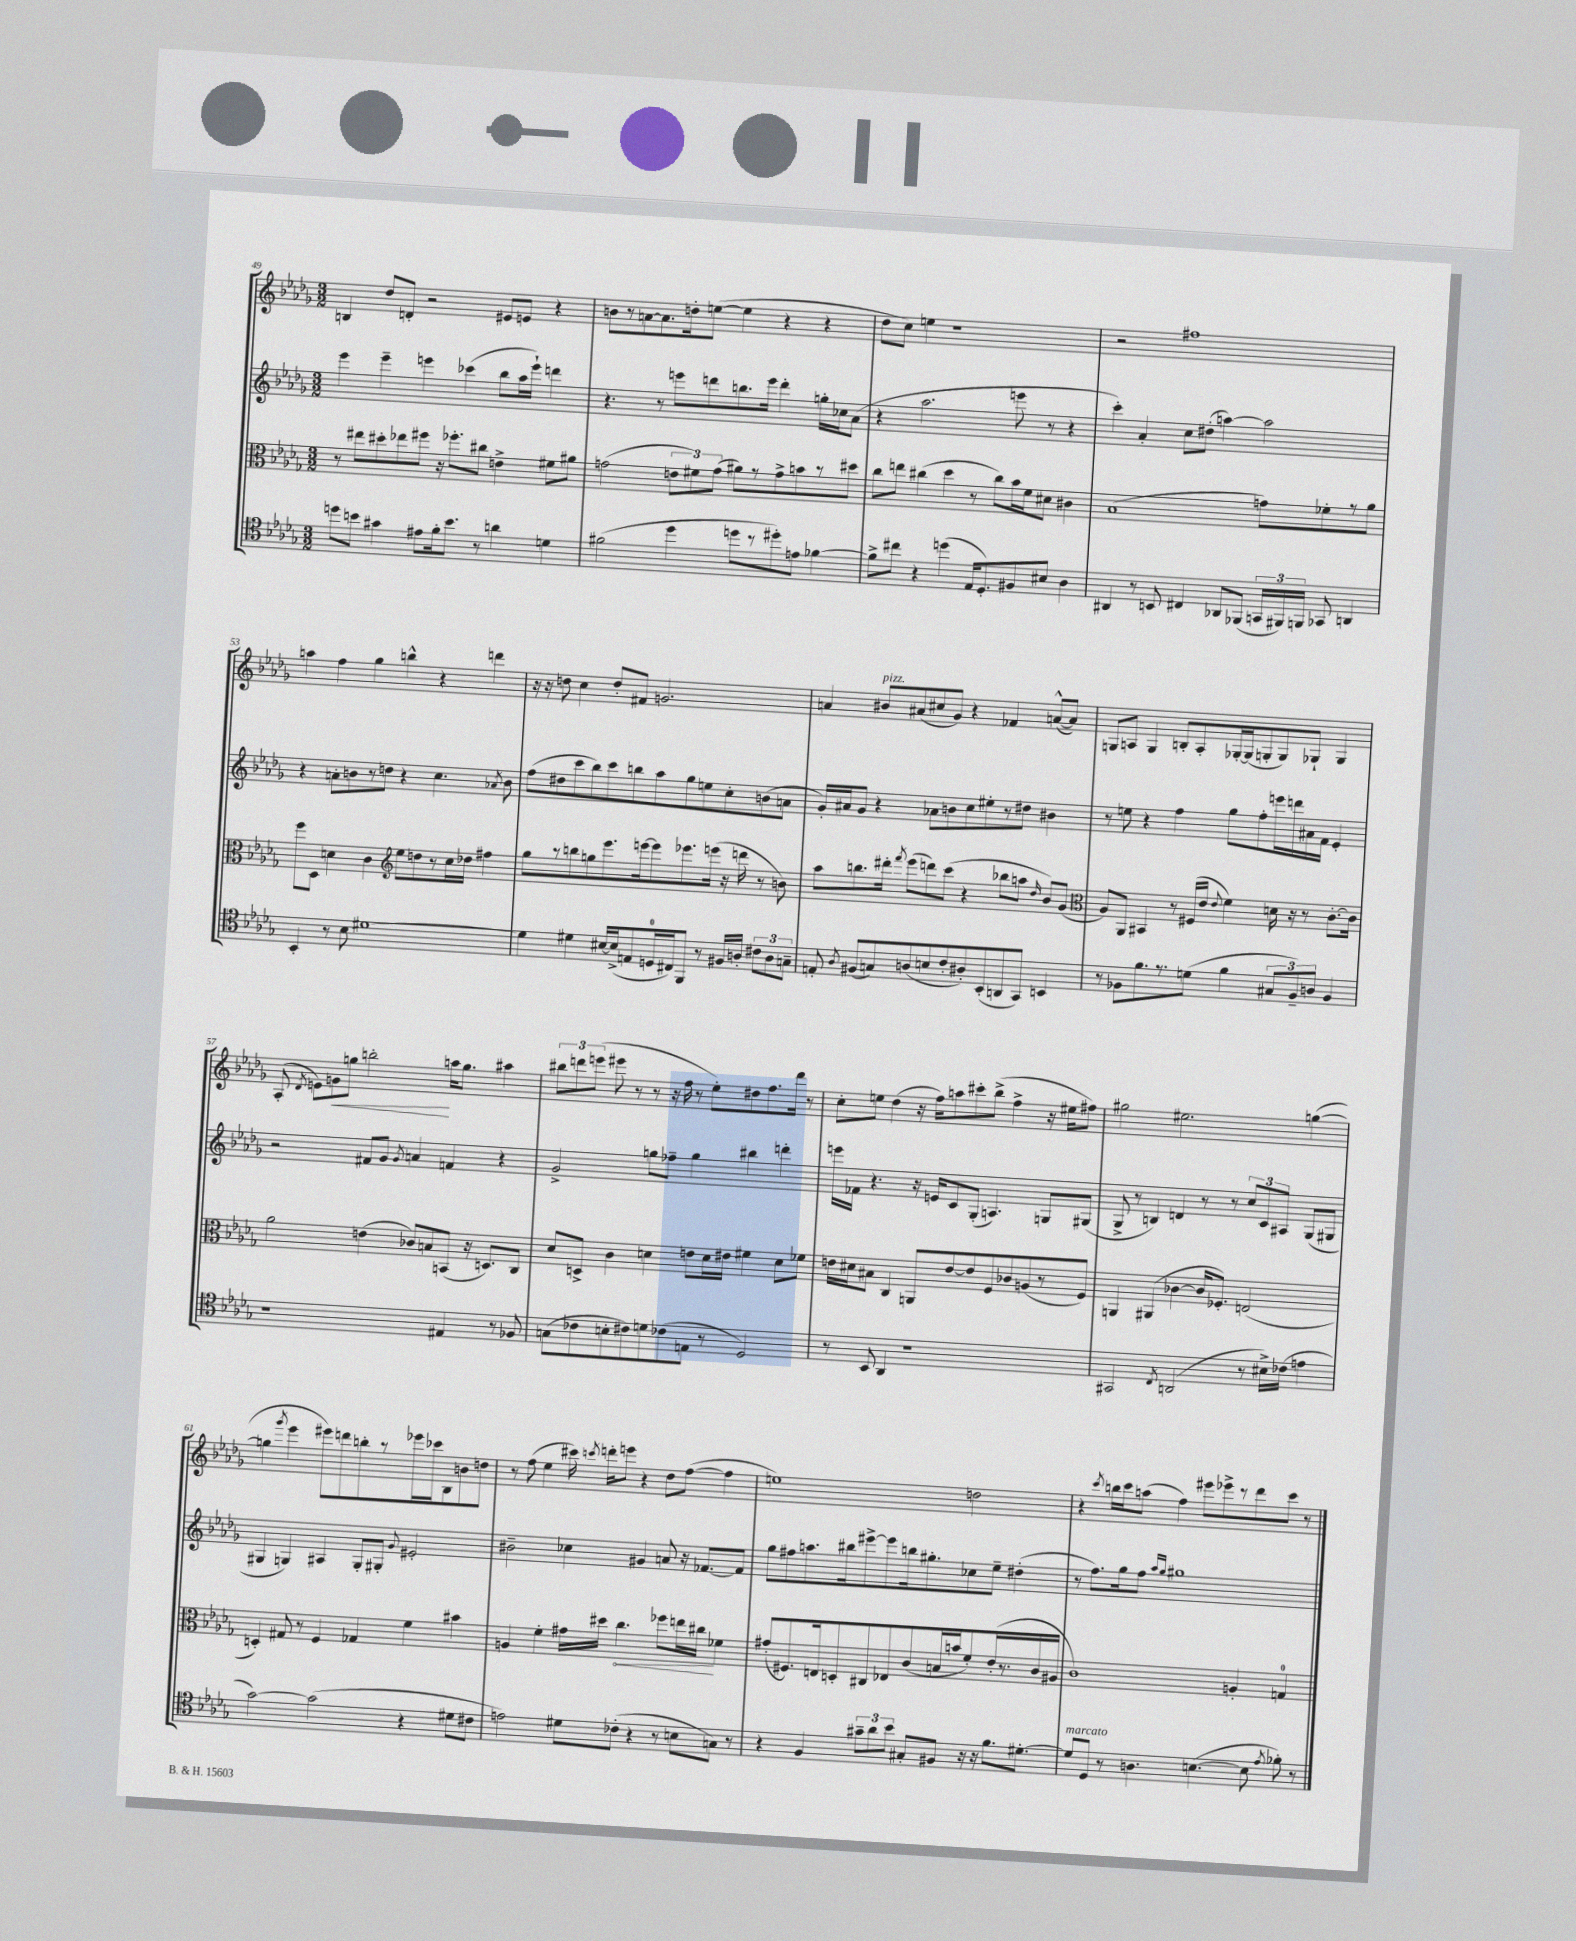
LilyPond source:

<<
\new StaffGroup <<
\new Staff = "s0" {
    \clef treble \key des \major \numericTimeSignature \time 3/2
    \autoBeamOff b4 des''8[ d'8]-. r2 eis'8[ e'8] r4 |
    b'8[ r8 a'8~ a'8. d''16-. e''8]~( e''4 r4 r4 |
    des''8[ c''8]) e''4 r1 |
    r2 fis''1 |
    a''4 f''4 ges''4 b''4-^ r4 d'''4 |
    r16 r16 d''8 c''4 d''8[-. fis'8] g'2. |
    a'4 bis'8[^\markup { \italic "pizz." } ais'8( cis''8 ges'8]) r4 fes'4 a'8[~-^( a'8]) |
    g8[ a8] g4 b8[-. a8-. ges16~-. ges16( g8-. g8) ges8]-! ges4 |
    aes8-.( \acciaccatura { des'8 } e'8[) g'8\< g''8] b''2-.\! a''16[ g''8.] ais''4 |
    \tuplet 3/2 { bis''8[ d'''8 e'''8]( } eis'''8 r8 r8 r16 f''16 r8 ees''8[-.) dis''8 f''8. d'''16] r8 |
    c''8[-. e''8] des''4( r16 f''16[) a''8 cis'''8-. bes''8]->( f''4-> r16 eis''16[ fis''8]) |
    gis''2 eis''2. g''4~( |
    g''4 \acciaccatura { ges'''8 } ees'''4 eis'''8[) d'''8 b''8-. r8 ees'''16 ces'''16 bes8 b'8 d''8] |
    r8 f''8( ees''4 cis'''16) \acciaccatura { c'''8 } d'''16[-. e'''8] r4 des''8[ f''8]~( f''4 |
    e''1) d''2 |
    r4 \acciaccatura { c'''8 } b''16[ c'''16 a''8]( f''4) eis'''8[ ees'''8-> r8 des'''8 c'''8] r8 \bar "|." |
}
\new Staff = "s1" {
    \clef treble \key des \major \numericTimeSignature \time 3/2
    \autoBeamOff ees'''4 ees'''4-- e'''4 ces'''4( bes''8[ aes''16 e'''16]-!) d'''4 |
    r4. r8 e'''8[ d'''8 b''8. e'''16] d'''4-. g''16[-. ces''16 aes'8]( |
    r4 aes''2. e'''8 r8 r4 |
    c'''4-.) aes'4-. c''8[ dis''8]-.( a''4~) a''2 |
    r4 a'8[-. b'8 r8 d''8] r4 c''4. \acciaccatura { aes'8 } b'8 |
    f''8[( dis''8 c'''8 bes''8) c'''8 b''8 aes''8 ges''8 e''8 c''8-. b'8( a'8] |
    ges'16[-.) ais'16 ges'8] r4 aes'8[ b'8 c''8 eis''8-. r8 dis''8] bis'4 |
    r8 e''8 r4 f''4 ges''8[ f''8-. e'''16 d'''16 ais'16 f'16] ees'4-. |
    r2 fis'8[ ges'8] \acciaccatura { ges'8 } a'4 f'4 r4 |
    ges'2-> g''8[ fes''8]-- g''4 bis''4 d'''4-. |
    e'''16[ fes'16] r4. r16 e'16[ c'8 ges8]-.( a4.) g8[ gis8]( |
    ges8-> r8 b4) d'4 r8 r8 \tuplet 3/2 { c''8[ c'8 ais8] } ges8[( gis8] |
    gis4 g4) ais4 g8[-. gis8]-. \appoggiatura { ges'8 } eis'2-. |
    bis'2-- ces''4 gis'4 a'8 r16 fes'8.[~ fes'8] |
    ges''8[ fis''8 a''8. bis''16 eis'''8~-> eis'''8 b''16 gis''8.-. ces''8 ees''8]-- dis''4-.( |
    r8 f''8.[) ges''16 f''8] \grace { aes''16[ ges''16] } gis''1 \bar "|." |
}
\new Staff = "s2" {
    \clef alto \key des \major \numericTimeSignature \time 3/2
    \autoBeamOff r8 eis''8[ dis''8-. ees''8 fis''8] r16 fes''8.[-. cis''8] e'4-> fis'8[ ais'8] |
    g'2( \tuplet 3/2 { e'8[ fis'8) g'8]( } ais'8[) r8 g'8-> b'8 r8 dis''8] |
    c''8[ e''8] cis''4( des''4 r8 cis''8[) bes'16 f'16 dis'8] cis'4 |
    bes1( g'8[) fes'8-. r8 aes'8] |
    f''8[ des8] d'4 c'4 \clef treble ees''8[ d''8 r8 c''16 des''16] fis''4 |
    ges''8[ r8 b''8 g''8 ees'''8. e'''16~ e'''8 ees'''8. e'''16]( r16 d'''16 r8 b'8) |
    aes''8[ b''8. dis'''16]-. \acciaccatura { f'''8 } ees'''8[( d'''8) c'''8]( r4 bes''8[ a''8] \grace { des''16 } bes'8[) ges'8]( |
    \clef alto aes8[) aes,8] bis,4 r8 fis16[( ees'16] \appoggiatura { ees'8 } f'4) d'16 r16 r8 c'8.[~-. c'16] |
    aes'2 e'4( ces'8[) b8 b,8]( r16 d8.[) c8] |
    des'8[ d8]-> c'4 d'4 e'8[ d'16 eis'16] fis'4 d'8[ fes'8] |
    e'16[ dis'16 bis8] c4 a,8[ e'8~ e'8 f8 ces'8 a8( r8 f8]) |
    a,4 ais,4( ces'4~ ces'16[ fes8.]-.) e2( |
    d4-.) gis8 r8 f4 ges4 f'4 bis'4 |
    a4 f'4-. gis'16[ dis''16] \once \override Hairpin.circled-tip = ##t c''4.\< fes''8[ e''16 cis''16]\! fes'4 |
    gis'8[-.( fis8.) e16 d8-. cis8 ees8 c'8( b16 b'16 f'8-.) ees'16-.( r8. c'16 ais16] |
    c'1) a4-. g4-0 \bar "|." |
}
\new Staff = "s3" {
    \clef tenor \key des \major \numericTimeSignature \time 3/2
    \autoBeamOff d''8[ b'8] gis'4 eis'8[ f'16-. b'8.] r8 a'4 d'4 |
    fis'2( des''4 d''8[ r8 dis''8-.) e'8] fes'4~ |
    fes'8[-> cis''8] r4 d''4( ees16[ des8.-.) fis8 bis8] aes4 |
    ais,4 r8 b,8 cis4 aes,8[ fes,8]( \tuplet 3/2 { g,16[ fis,16) f,16] } ges,8 a,4 |
    bes,4-. r8 bes8 dis'1~ |
    dis'4 dis'4 bis16[~ bis16->( e8 d16-0 cis16) f,8] r8 fis16[ a16]-. \tuplet 3/2 { cis'8[ a8 g8]-- } |
    e8-. \acciaccatura { aes8 } fis8[( g8) a8( b8 c'8-. ais8-.) bes,8-.( a,8 ges,8]) b,4 |
    r8 fes8[ f'8. r8. d'8]( f'4 \tuplet 3/2 { gis8[ fes8--) a8] } fes4 |
    r1 eis4 r8 fes8 |
    g8[( ces'8 b8-. cis'8) d'8 ces'8( e8] r8 des2) |
    r8 bes,8 aes,4 r1 |
    gis,2 \acciaccatura { c8 } a,2( r8 bis16[->) ces'16]( e'4 |
    ges'2~) ges'2( r4 dis'8[ cis'8] |
    e'2) dis'8[ ces'8]-.( r4 r8 b8[ g8]) r8 |
    r4 f4 \tuplet 3/2 { gis'8[-- aes'8 bes'8] } gis8[-. fis8] r16 r16 f'8.[ dis'8.]~-. |
    dis'8[^\markup { \italic "marcato" } des8] r8 a4. b4.~( b8 \acciaccatura { ees'8 } fes'8-.) r8 \bar "|." |
}
>>
>>
\layout { \context { \Score currentBarNumber = #49 } }
